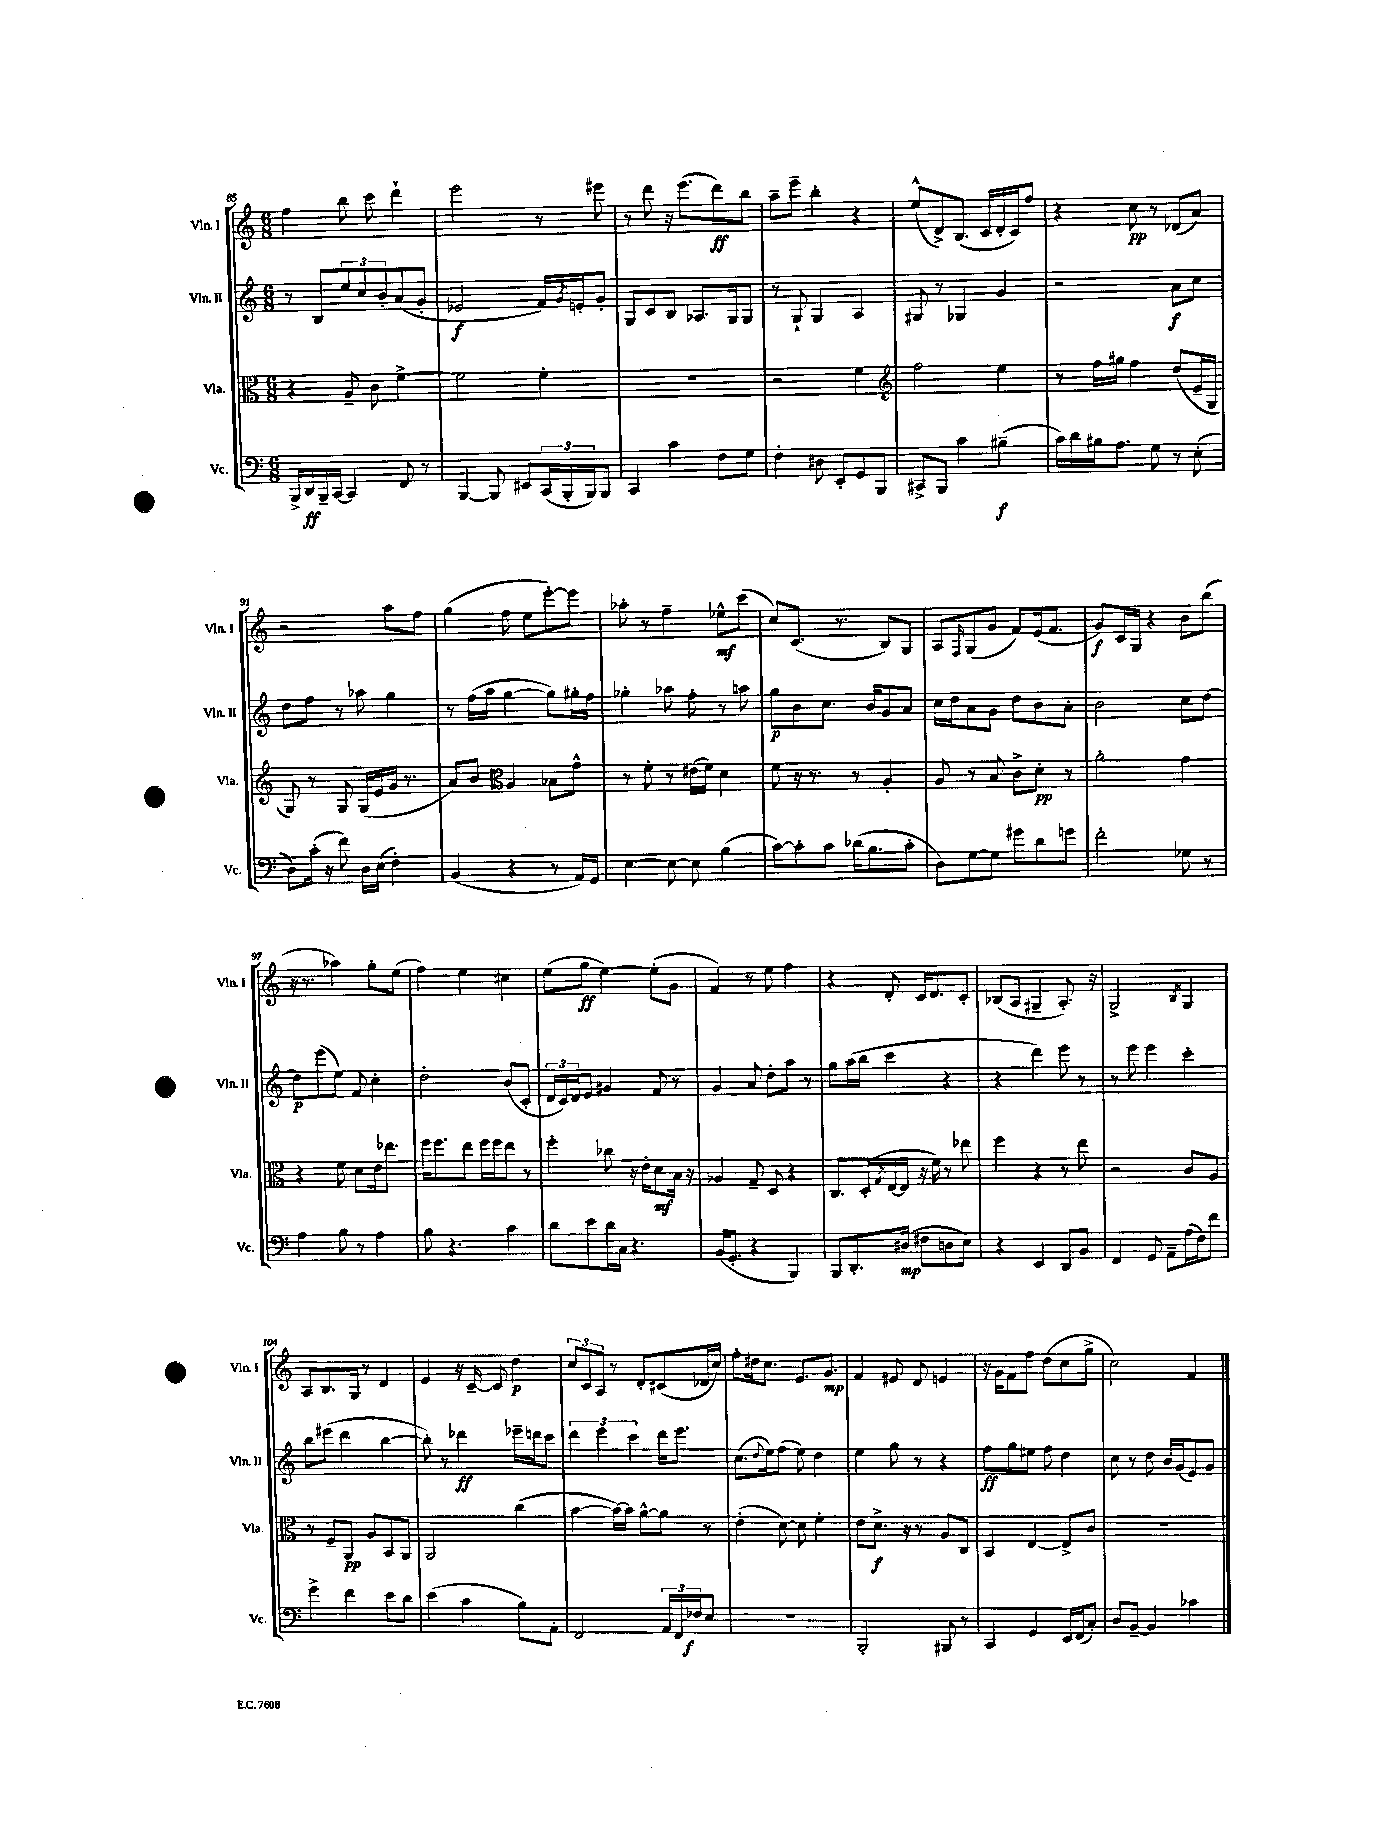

**kern	**dynam	**kern	**dynam	**kern	**dynam	**kern	**dynam
*part4	*part4	*part3	*part3	*part2	*part2	*part1	*part1
*staff4	*staff4	*staff3	*staff3	*staff2	*staff2	*staff1	*staff1
*I"Vc.	*	*I"Vla.	*	*I"Vln. II	*	*I"Vln. I	*
*I'Vc.	*	*I'Vla.	*	*I'Vln. II	*	*I'Vln. I	*
*clefF4	*	*clefC3	*	*clefG2	*	*clefG2	*
*k[]	*	*k[]	*	*k[]	*	*k[]	*
*M6/8	*	*M6/8	*	*M6/8	*	*M6/8	*
=85	=85	=85	=85	=85	=85	=85	=85
16BBB^/LL	.	4r	.	8r	.	4ff\	.
16DD/	ff	.	.	.	.	.	.
16BBB~/	.	.	.	8B/L	.	.	.
[16CC/JJ	.	.	.	.	.	.	.
4CC/]	.	8A~/	.	12ee/	.	8bb\	.
.	.	.	.	12cc/	.	.	.
.	.	8c\	.	.	.	8ccc\	.
.	.	.	.	12b'/	.	.	.
8FF/	.	[4f^\	.	(8a/	.	4ddd`\	.
8r	.	.	.	8g'/J	.	.	.
=86	=86	=86	=86	=86	=86	=86	=86
[4BBB/	.	2f\]	.	2e-X/	f	2eee\	.
8BBB/]	.	.	.	.	.	.	.
8EE#X/L	.	.	.	.	.	.	.
(24CC/L	.	4f'\	.	16f/LL)	.	8r	.
24BBB'/	.	.	.	.	.	.	.
.	.	.	.	8qg/	.	.	.
.	.	.	.	16en'/J	.	.	.
24BBB/J)	.	.	.	.	.	.	.
8BBB/J	.	.	.	8g'/J	.	8eee#X\	.
=87	=87	=87	=87	=87	=87	=87	=87
4CC/	.	2.r	.	8G/L	.	8r	.
.	.	.	.	8c/	.	8ddd\	.
4c\	.	.	.	8B/J	.	16r	.
.	.	.	.	.	.	(8.eee\L	.
.	.	.	.	8.A-X/L	.	.	.
8F\L	.	.	.	.	.	8ddd\)	ff
.	.	.	.	16G/k	.	.	.
8G\J	.	.	.	8G/J	.	8bb\J	.
=88	=88	=88	=88	=88	=88	=88	=88
4F'\	.	2r	.	8r	.	8aa~\L	.
.	.	.	.	8G`/	.	8eee~\J	.
8D#X\	.	.	.	4G/	.	4bb'\	.
8EE'/L	.	.	.	.	.	.	.
8GG/	.	4f\	.	4A/	.	4r	.
8BBB/J	.	.	.	.	.	.	.
=89	=89	=89	=89	=89	=89	=89	=89
*	*	*clefG2	*	*	*	*	*
8CC#X^/L	.	2ff\	.	8G#X/	.	(8ee^^/L	.
8BBB/J	.	.	.	8r	.	8d^/)	.
4c\	.	.	.	4G-X/	.	(8.B/J	.
.	.	.	.	.	.	16c/LL	.
(4B#X~\	f	4ee\	.	4g/	.	16d'/	.
.	.	.	.	.	.	16c/J)	.
.	.	.	.	.	.	8ff/J	.
=90	=90	=90	=90	=90	=90	=90	=90
16c\LL)	.	8r	.	2r	.	4r	.
16d\	.	.	.	.	.	.	.
16B#X\J	.	16ff\LL	.	.	.	.	.
8.A\J	.	16gg#X\JJ	.	.	.	.	.
.	.	4ff\	.	.	.	8cc\	pp
8G\	.	.	.	.	.	8r	.
8r	.	(8dd/L	.	8a\L	f	(8d-X/L	.
(8E'\	.	16e~/L	.	8cc\J	.	8a/J)	.
.	.	16G/JJ	.	.	.	.	.
!!LO:LB:g=z
=91	=91	=91	=91	=91	=91	=91	=91
8D\L)	.	8G/)	.	8dd\L	.	2r	.
(16c'\Jk	.	8r	.	8ff\J	.	.	.
16r	.	.	.	.	.	.	.
8f\)	.	8G/	.	8r	.	.	.
16D\LL	.	(16G/LL	.	8aa-X\	.	.	.
(16E\JJ	.	16e/	.	.	.	.	.
4F'\)	.	16g/JJ	.	4gg\	.	8aa\L	.
.	.	8.r	.	.	.	.	.
.	.	.	.	.	.	8ff\J	.
=92	=92	=92	=92	=92	=92	=92	=92
(4BB/	.	8a/L)	.	8r	.	(4gg\	.
.	.	8b/J	.	(16ff\LL	.	.	.
.	.	.	.	16aa\JJ	.	.	.
*	*	*clefC3	*	*	*	*	*
4r	.	4A/	.	[4gg\	.	8ff\	.
.	.	.	.	.	.	8ee\L	.
8r	.	8B-X\L	.	8gg\L])	.	[8eee'\)	.
16AA/LL)	.	8g^^\J	.	16gg#X'\L	.	8eee\J]	.
16GG/JJ	.	.	.	16ff\JJ	.	.	.
=93	=93	=93	=93	=93	=93	=93	=93
[4E\	.	8r	.	4gg-X'\	.	8aa-X'\	.
.	.	8f'\	.	.	.	8r	.
8E\_	.	8r	.	8aa-X\	.	4ff~\	.
8E\]	.	(16e#X\LL	.	8ff'\	.	.	.
.	.	16f\JJ)	.	.	.	.	.
(4B\	.	4d\	.	8r	.	8ee-X^^\L	mf
.	.	.	.	8aan\	.	(8ccc\J	.
=94	=94	=94	=94	=94	=94	=94	=94
[8c\L)	.	8f\	.	8gg\L	p	8cc/L)	.
8c'\]	.	16r	.	8b\	.	(8.c/J	.
.	.	8.r	.	.	.	.	.
8c\J	.	.	.	8.cc\J	.	.	.
.	.	.	.	.	.	8.r	.
(16d-X\KL	.	8r	.	.	.	.	.
8.B\	.	.	.	16b/KL	.	.	.
.	.	4A'/	.	8g/	.	8B/L)	.
8c'\J	.	.	.	8a/J	.	8G/J	.
=95	=95	=95	=95	=95	=95	=95	=95
8D\L)	.	8A/	.	16cc\LL	.	8A/L	.
.	.	.	.	16dd\J	.	.	.
.	.	.	.	.	.	16qqF/	.
[8G\	.	8r	.	8a\	.	(8G/	.
8G\J]	.	8B/	.	8g\J	.	8g/J	.
8g#X\L	.	8c^\L	.	8dd\L	.	8f/L)	.
8d\	.	8d'\J	pp	8b\	.	(16e/k	.
.	.	.	.	.	.	8.f/J	.
8gn\J	.	8r	.	8a'\J	.	.	.
=96	=96	=96	=96	=96	=96	=96	=96
2f'\	.	2a'\	.	2b\	.	8g/L)	f
.	.	.	.	.	.	16c/L	.
.	.	.	.	.	.	16G/JJ	.
.	.	.	.	.	.	4r	.
8G-X\	.	4g\	.	8cc\L	.	8b\L	.
8r	.	.	.	[8dd\J	.	(8bb\J	.
!!LO:LB:g=z
=97	=97	=97	=97	=97	=97	=97	=97
4A\	.	4r	.	8dd\L]	p	16r	.
.	.	.	.	.	.	8.r	.
.	.	.	.	(8eee\	.	.	.
8B\	.	8f\	.	8ee\J)	.	4aa-X\)	.
8r	.	8d\L	.	8f/	.	.	.
4A\	.	16e\k	.	4cc'\	.	8gg'\L	.
.	.	8.ee-X\J	.	.	.	.	.
.	.	.	.	.	.	(8ee\J	.
=98	=98	=98	=98	=98	=98	=98	=98
8B\	.	16ff\KL	.	2dd'\	.	4ff\)	.
.	.	8.ff\	.	.	.	.	.
4.r	.	.	.	.	.	.	.
.	.	8ee\J	.	.	.	4ee\	.
.	.	16ff\LL	.	.	.	.	.
.	.	16ff\J	.	.	.	.	.
4c\	.	8ee\J	.	(8b/L	.	4cc#X\	.
.	.	8r	.	8c'/J	.	.	.
=99	=99	=99	=99	=99	=99	=99	=99
8d\L	.	4ff'\	.	24d/LL	.	(8ee\L	.
.	.	.	.	24c/)	.	.	.
.	.	.	.	24d/J	.	.	.
8e\	.	.	.	8e/J	.	8gg\J	ff
16d\L	.	8cc-X\	.	4g#X/	.	[4ee\)	.
16C\JJ	.	.	.	.	.	.	.
4.r	.	16r	.	.	.	.	.
.	.	16e'\KL	.	.	.	.	.
.	.	8d\	mf	8f/	.	(8ee'\L]	.
.	.	16B\Jk	.	8r	.	8g\J	.
.	.	16r	.	.	.	.	.
=100	=100	=100	=100	=100	=100	=100	=100
(16BB/KL	.	4A-X/	.	4g/	.	4f/)	.
8.GG'/J	.	.	.	.	.	.	.
4r	.	8G~/	.	8a/	.	8r	.
.	.	8D/	.	8dd'\L	.	8ee\	.
4BBB/)	.	4r	.	8aa\J	.	4ff\	.
.	.	.	.	8r	.	.	.
=101	=101	=101	=101	=101	=101	=101	=101
8BBB/L	.	8.C/L	.	8gg\L	.	4r	.
8.DD'/	.	.	.	(16aa\L	.	.	.
.	.	(16D'/L	.	16bb\JJ	.	.	.
.	.	8qG/	.	.	.	.	.
.	.	[16E/	.	4ccc\	.	8d'/	.
(16D#X/Jk	mp	16E/JJ]	.	.	.	.	.
8F#X\L	.	16r	.	.	.	16c/KL	.
.	.	16f\)	.	.	.	8.d/	.
8Dn\	.	8r	.	4r	.	.	.
8E\J)	.	8ee-X\	.	.	.	8c'/J	.
=102	=102	=102	=102	=102	=102	=102	=102
4r	.	4ff\	.	4r	.	(8B-X/L	.
.	.	.	.	.	.	8A/J	.
4EE/	.	4r	.	4ddd\)	.	4G#X~/	.
8DD/L	.	8r	.	8eee\	.	8.A'/)	.
8BB/J	.	8ee\	.	8r	.	.	.
.	.	.	.	.	.	16r	.
=103	=103	=103	=103	=103	=103	=103	=103
4FF/	.	2r	.	8r	.	2G^/	.
.	.	.	.	8eee\	.	.	.
8GG/	.	.	.	4eee\	.	.	.
8AA~\L	.	.	.	.	.	.	.
.	.	.	.	.	.	8qB/	.
(16A\L	.	8c/L	.	4ccc'\	.	4G/	.
16F\J)	.	.	.	.	.	.	.
8f\J	.	8A/J	.	.	.	.	.
!!LO:LB:g=z
=104	=104	=104	=104	=104	=104	=104	=104
4g^\	.	8r	.	8bb\L	.	8A/L	.
.	.	8F~/L	.	(8eee#X\J	.	8.B/	.
4f\	.	8AA/J	pp	4ddd\	.	.	.
.	.	.	.	.	.	16G/Jk	.
.	.	8A/L	.	.	.	8r	.
8e\L	.	8BB/	.	[4bb\	.	4d/	.
8d\J	.	8AA/J	.	.	.	.	.
=105	=105	=105	=105	=105	=105	=105	=105
(4e\	.	2AA/	.	8bb'\])	.	4e/	.
.	.	.	.	8r	.	.	.
4c\	.	.	.	4ddd-X\	ff	16r	.
.	.	.	.	.	.	[16c~/	.
.	.	.	.	.	.	8c/]	.
8B\L)	.	(4cc\	.	16eee-X~\LL	.	4dd\	p
.	.	.	.	16dddn\J	.	.	.
8AA'\J	.	.	.	8ccc\J	.	.	.
=106	=106	=106	=106	=106	=106	=106	=106
2FF/	.	[4b\	.	6ddd\	.	12cc/L	.
.	.	.	.	.	.	12c/	.
.	.	.	.	6eee\	.	12A/J	.
.	.	16b\LL_)	.	.	.	8r	.
.	.	16b\JJ]	.	.	.	.	.
.	.	.	.	6ccc\	.	.	.
.	.	[8a^^\L	.	.	.	8d'/L	.
24AA/LL	.	8a\J]	.	16ddd\KL	.	(8c#X/	.
24FF/	.	.	.	.	.	.	.
.	.	.	.	8.eee\J	.	.	.
24F-X/J	f	.	.	.	.	.	.
8E/J	.	8r	.	.	.	16d-X/L	.
.	.	.	.	.	.	16cc/JJ)	.
=107	=107	=107	=107	=107	=107	=107	=107
2.r	.	(4e'\	.	(8.cc\L	.	8ff'\L	.
.	.	.	.	.	.	16dd#X\k	.
.	.	.	.	8qqdd/	.	.	.
.	.	.	.	16ee\k)	.	8.cc\J	.
.	.	[8d\)	.	(8ff\J	.	.	.
.	.	8d\]	.	8ee\)	.	8.e/L	.
.	.	4f'\	.	4dd\	.	.	.
.	.	.	.	.	.	8.g/J	mp
=108	=108	=108	=108	=108	=108	=108	=108
2BBB'/	.	8e\L	.	4ee\	.	4f/	.
.	.	8.d^\J	f	.	.	.	.
.	.	.	.	8gg\	.	8e#X/	.
.	.	16r	.	.	.	.	.
.	.	8r	.	8r	.	8d/	.
8BBB#X/	.	8A/L	.	4r	.	4en/	.
8r	.	8C/J	.	.	.	.	.
=109	=109	=109	=109	=109	=109	=109	=109
4CC/	.	4BB/	.	8ff\L	ff	16r	.
.	.	.	.	.	.	16g\KL	.
.	.	.	.	8gg\	.	8f\	.
4GG/	.	[4E/	.	8ee#X\J	.	8ff\J	.
.	.	.	.	8ff\	.	(8dd\L	.
16EE/LL	.	8E^/L]	.	4dd\	.	8cc\	.
(16FF/J	.	.	.	.	.	.	.
8C'/J)	.	8c/J	.	.	.	8gg^\J	.
=110	=110	=110	=110	=110	=110	=110	=110
8D/L	.	2.r	.	8cc\	.	2cc\)	.
[8BB~/J	.	.	.	8r	.	.	.
4BB/]	.	.	.	8dd\	.	.	.
.	.	.	.	16b/LL	.	.	.
.	.	.	.	(16g/J	.	.	.
4c-X\	.	.	.	8e/)	.	4f/	.
.	.	.	.	8g/J	.	.	.
==	==	==	==	==	==	==	==
*-	*-	*-	*-	*-	*-	*-	*-
